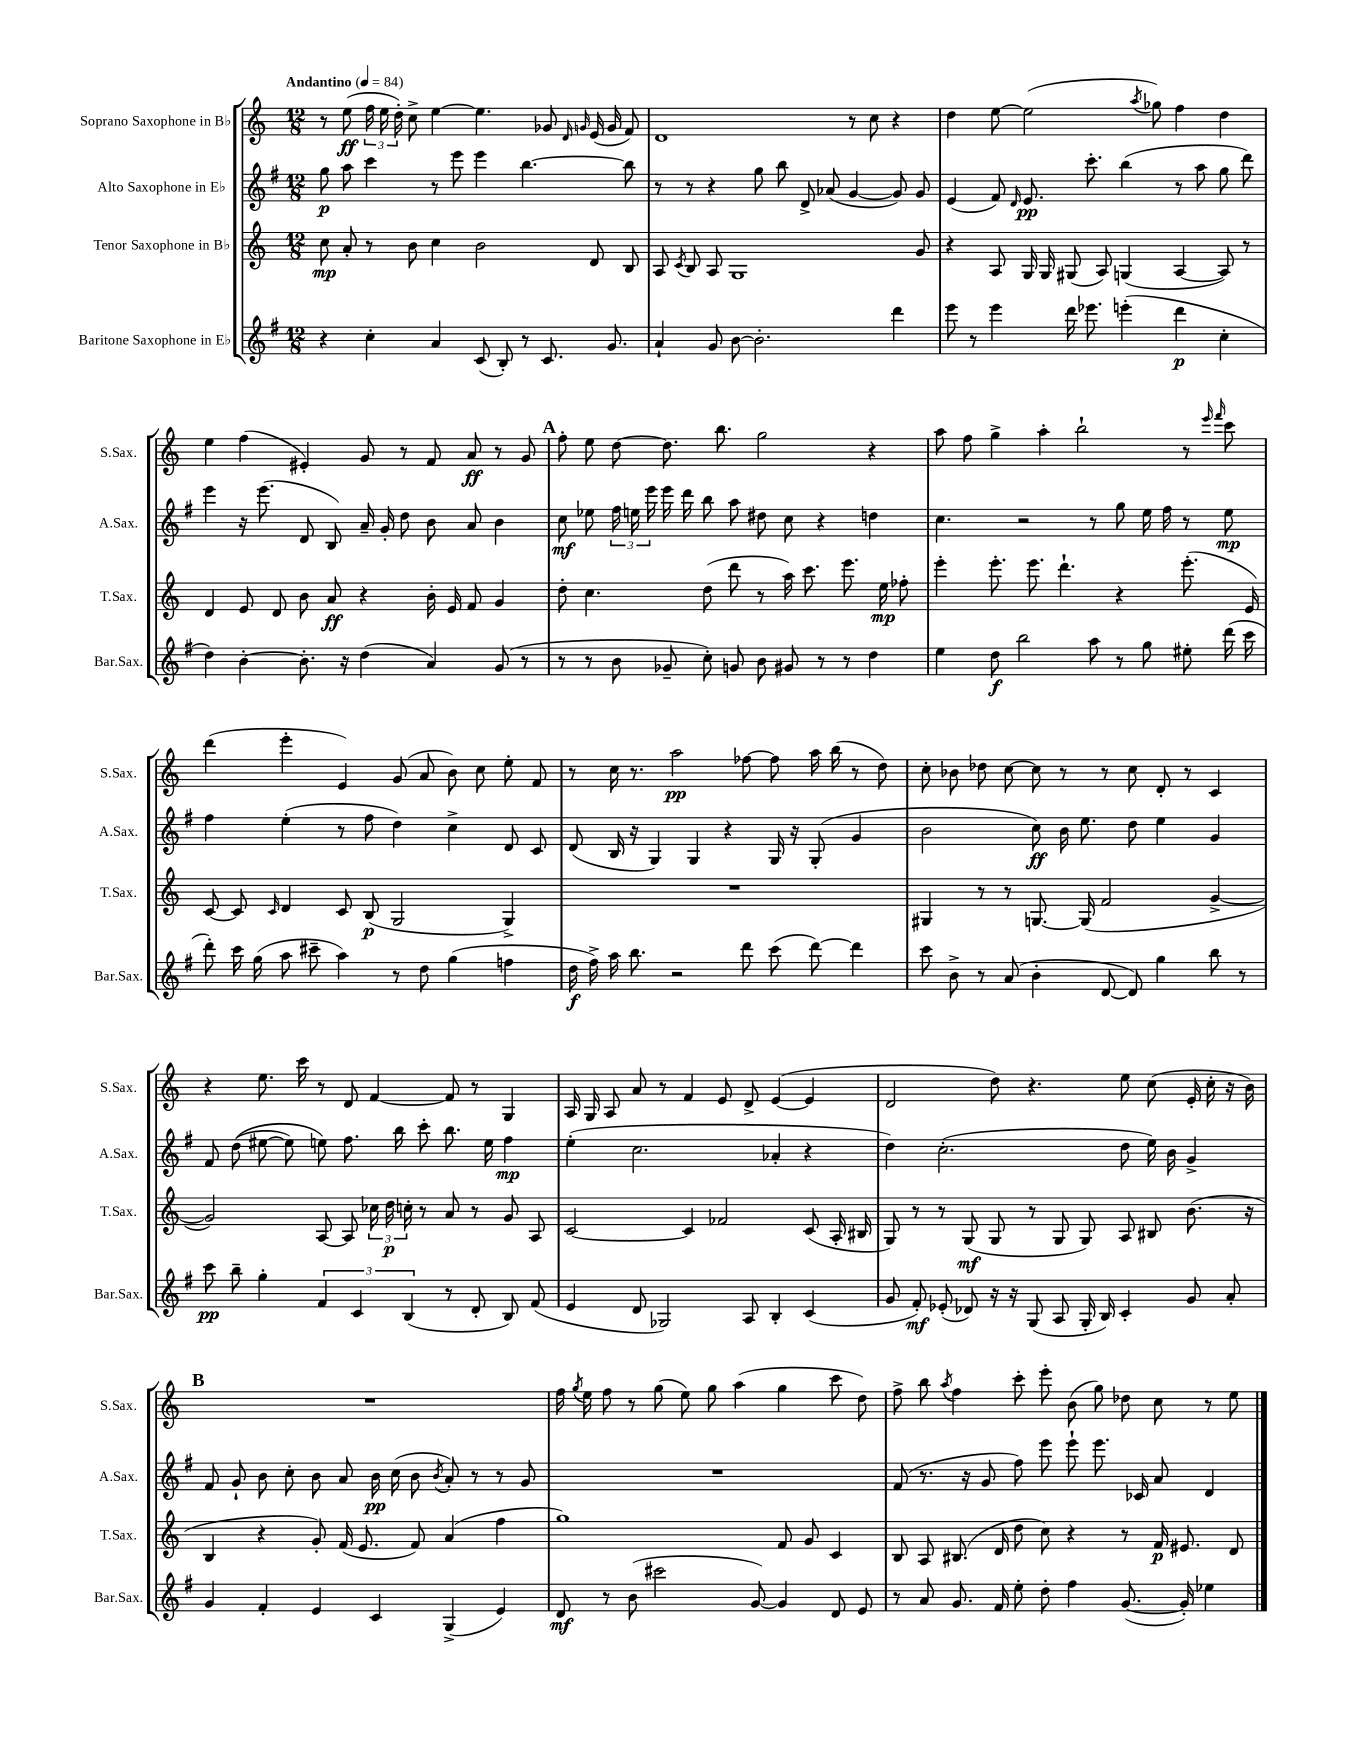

**kern	**kern	**kern	**kern
*staff4	*staff3	*staff2	*staff1
*clefG2	*clefG2	*clefG2	*clefG2
*k[f#]	*k[]	*k[f#]	*k[]
*M12/8	*M12/8	*M12/8	*M12/8
*MM84	*MM84	*MM84	*MM84
4r	8cc	8gg	8r
.	8a'	8aa	(8ee
4cc'	8r	4ccc	24ff
.	.	.	24ee
.	.	.	24dd')
.	8b	.	8cc^
4a	4cc	8r	[4ee
.	.	8eee	.
(8c	2b	4eee	4.ee]
8B')	.	.	.
8r	.	[4.bb	.
8.c	.	.	8g-
.	.	.	16qqd
.	.	.	16qqg
.	8d	.	(16e
8.g	.	.	16g
.	8B	8bb]	8f)
=	=	=	=
4a`	8A	8r	1d
.	8qc	.	.
.	8B	8r	.
8g	8A	4r	.
[8b	1G	.	.
2.b']	.	8gg	.
.	.	8bb	.
.	.	8d^	.
.	.	(8a-	.
.	.	[4g	8r
.	.	.	8cc
4ddd	.	8g])	4r
.	8g	8g	.
=	=	=	=
8eee	4r	(4e	4dd
8r	.	.	.
4eee	8A	8f#)	[8ee
.	.	16qqd	.
.	16G	8.e	(2ee]
.	16G	.	.
16ddd	(8G#	.	.
8.eee-	.	8.ccc'	.
.	8A)	.	.
(4eee'	(4G	(4bb	.
.	.	.	8qaa
.	.	.	8gg-)
4ddd	[4A	8r	4ff
.	.	8aa	.
4cc'	8A])	8gg	4dd
.	8r	8ddd)	.
=	=	=	=
4dd)	4d	4eee	4ee
[4b'	8e	16r	(4ff
.	.	(8.eee	.
.	8d	.	.
8.b']	8b	8d	4e#')
.	8a	8B)	.
16r	.	.	.
(4dd	4r	16a~	8g
.	.	16g'	.
.	.	8dd	8r
4a)	16b'	8b	8f
.	16e	.	.
.	8f	8a	8a
(8g	4g	4b	8r
8r	.	.	8g
=	=	=	=
8r	8dd'	8cc	8ff'
8r	4.cc	8ee-	8ee
8b	.	24ff#	[8dd
.	.	24ee	.
.	.	24eee	.
8g-~	.	16eee	8.dd]
.	.	16ddd	.
8cc')	(8dd	8bb	.
.	.	.	8.bb
8g	8ddd	8aa	.
8b	8r	8dd#	2gg
8g#	16aa)	8cc	.
.	8.ccc	.	.
8r	.	4r	.
8r	8.eee	.	.
4dd	.	4dd	4r
.	16ee	.	.
.	8ff-'	.	.
=	=	=	=
4ee	4eee'	4.cc	8aa
.	.	.	8ff
8dd	8.eee'	.	4gg^
2bb	.	2r	.
.	8.eee	.	.
.	.	.	4aa'
.	4.ddd`	.	.
.	.	.	2bb`
8aa	.	8r	.
8r	4r	8gg	.
8gg	.	16ee	.
.	.	16ff#	.
8ee#'	(8.eee'	8r	8r
.	.	.	16qqeee
.	.	.	16qqfff
(16ddd	.	8ee	8ccc
16ccc	16e)	.	.
=	=	=	=
8ddd')	[8c	4ff#	(4ddd
16ccc	8c]	.	.
(16gg	.	.	.
.	16qqc	.	.
8aa	4d	(4ee'	4eee'
8ccc#~	.	.	.
4aa)	8c	8r	4e)
.	(8B	8ff#	.
8r	2G	4dd)	(8g
8dd	.	.	8a
(4gg	.	4cc^	8b)
.	.	.	8cc
4ff	4G^)	8d	8ee'
.	.	8c	8f
=	=	=	=
16dd	1.r	(8d	8r
16ff#^)	.	.	.
16aa	.	16B	16cc
8.bb	.	16r	8.r
.	.	4G)	.
2r	.	.	2aa
.	.	4G	.
.	.	4r	.
8ddd	.	.	[8ff-
(8ccc	.	16G	8ff-]
.	.	16r	.
[8ddd)	.	(8G'	16aa
.	.	.	(16bb
4ddd]	.	4g	8r
.	.	.	8dd)
=	=	=	=
8ccc	4G#	2b	8cc'
8b^	.	.	8b-
8r	8r	.	8dd-
(8a	8r	.	[8cc
4b'	[8.G	8cc)	8cc]
.	.	16b	8r
.	(16G]	8.ee	.
[8d	2f	.	8r
8d])	.	8dd	8cc
4gg	.	4ee	8d'
.	.	.	8r
8bb	[4g^	4g	4c
8r	.	.	.
=	=	=	=
8ccc	2g])	8f#	4r
8bb~	.	&((8dd	.
4gg'	.	[8ee#	8.ee
.	.	8ee#])	.
.	.	.	16ccc
6f#	[8A	8ee&)	8r
.	8A]	8.ff#	8d
6c	.	.	.
.	24cc-	.	[4f
.	24dd	.	.
.	.	16bb	.
(6B	24cc'	.	.
.	8r	8ccc'	.
8r	8a	8.bb	8f]
8d'	8r	.	8r
.	.	16ee	.
8B)	8g	4ff#	4G
(8f#	8A	.	.
=	=	=	=
4e	[2c	(4ee'	16A
.	.	.	16G
.	.	.	8A
8d	.	2.cc	8a
2G-)	.	.	8r
.	4c]	.	4f
.	2f-	.	8e
8A	.	.	8d^
4B'	.	4a-'	([4e
(4c	(8c	4r	4e]
.	16A'	.	.
.	16B#	.	.
=	=	=	=
8g	8G)	4dd)	2d
8f#')	8r	.	.
(8e-'	8r	(2.cc'	.
8d-)	(8G	.	.
16r	8G	.	8dd)
16r	.	.	.
(8G	8r	.	4.r
8A	8G	.	.
16G'	8G)	.	.
16B)	.	.	.
4c'	8A	8dd	8ee
.	8B#	16ee)	(8cc
.	.	16b	.
8g	(8.b	4g^	16e'
.	.	.	16cc'
8a'	.	.	16r
.	16r	.	16b)
=	=	=	=
4g	4B	8f#	1.r
.	.	8g`	.
4f#'	4r	8b	.
.	.	8cc'	.
4e	8g')	8b	.
.	(16f	8a	.
.	8.e	.	.
4c	.	16b	.
.	.	(16cc	.
.	8f)	8b	.
.	.	8qb	.
(4G^	(4a	8a')	.
.	.	8r	.
4e)	4ff	8r	.
.	.	8g	.
=	=	=	=
8d	1gg)	1.r	16ff
.	.	.	8qgg
.	.	.	16ee
8r	.	.	8ff
(8b	.	.	8r
2ccc#	.	.	(8gg
.	.	.	8ee)
.	.	.	8gg
.	.	.	(4aa
[8g)	.	.	.
4g]	8f	.	4gg
.	8g	.	.
8d	4c	.	8ccc
8e	.	.	8dd)
=	=	=	=
8r	8B	(8f#	8ff^
8a	8A	8.r	8bb
.	.	.	8qaa
8.g	(8.B#	.	4ff
.	.	16r	.
.	.	8g	.
16f#	16d	.	.
8ee'	8dd	8ff#)	8ccc'
8dd'	8cc)	8eee	8eee'
4ff#	4r	8eee`	(8b
.	.	8.eee	8gg)
([8.g	8r	.	8dd-
.	.	16c-	.
.	16f	8a	8cc
16g'])	8.e#	.	.
4ee-	.	4d	8r
.	8d	.	8ee
==	==	==	==
*-	*-	*-	*-
